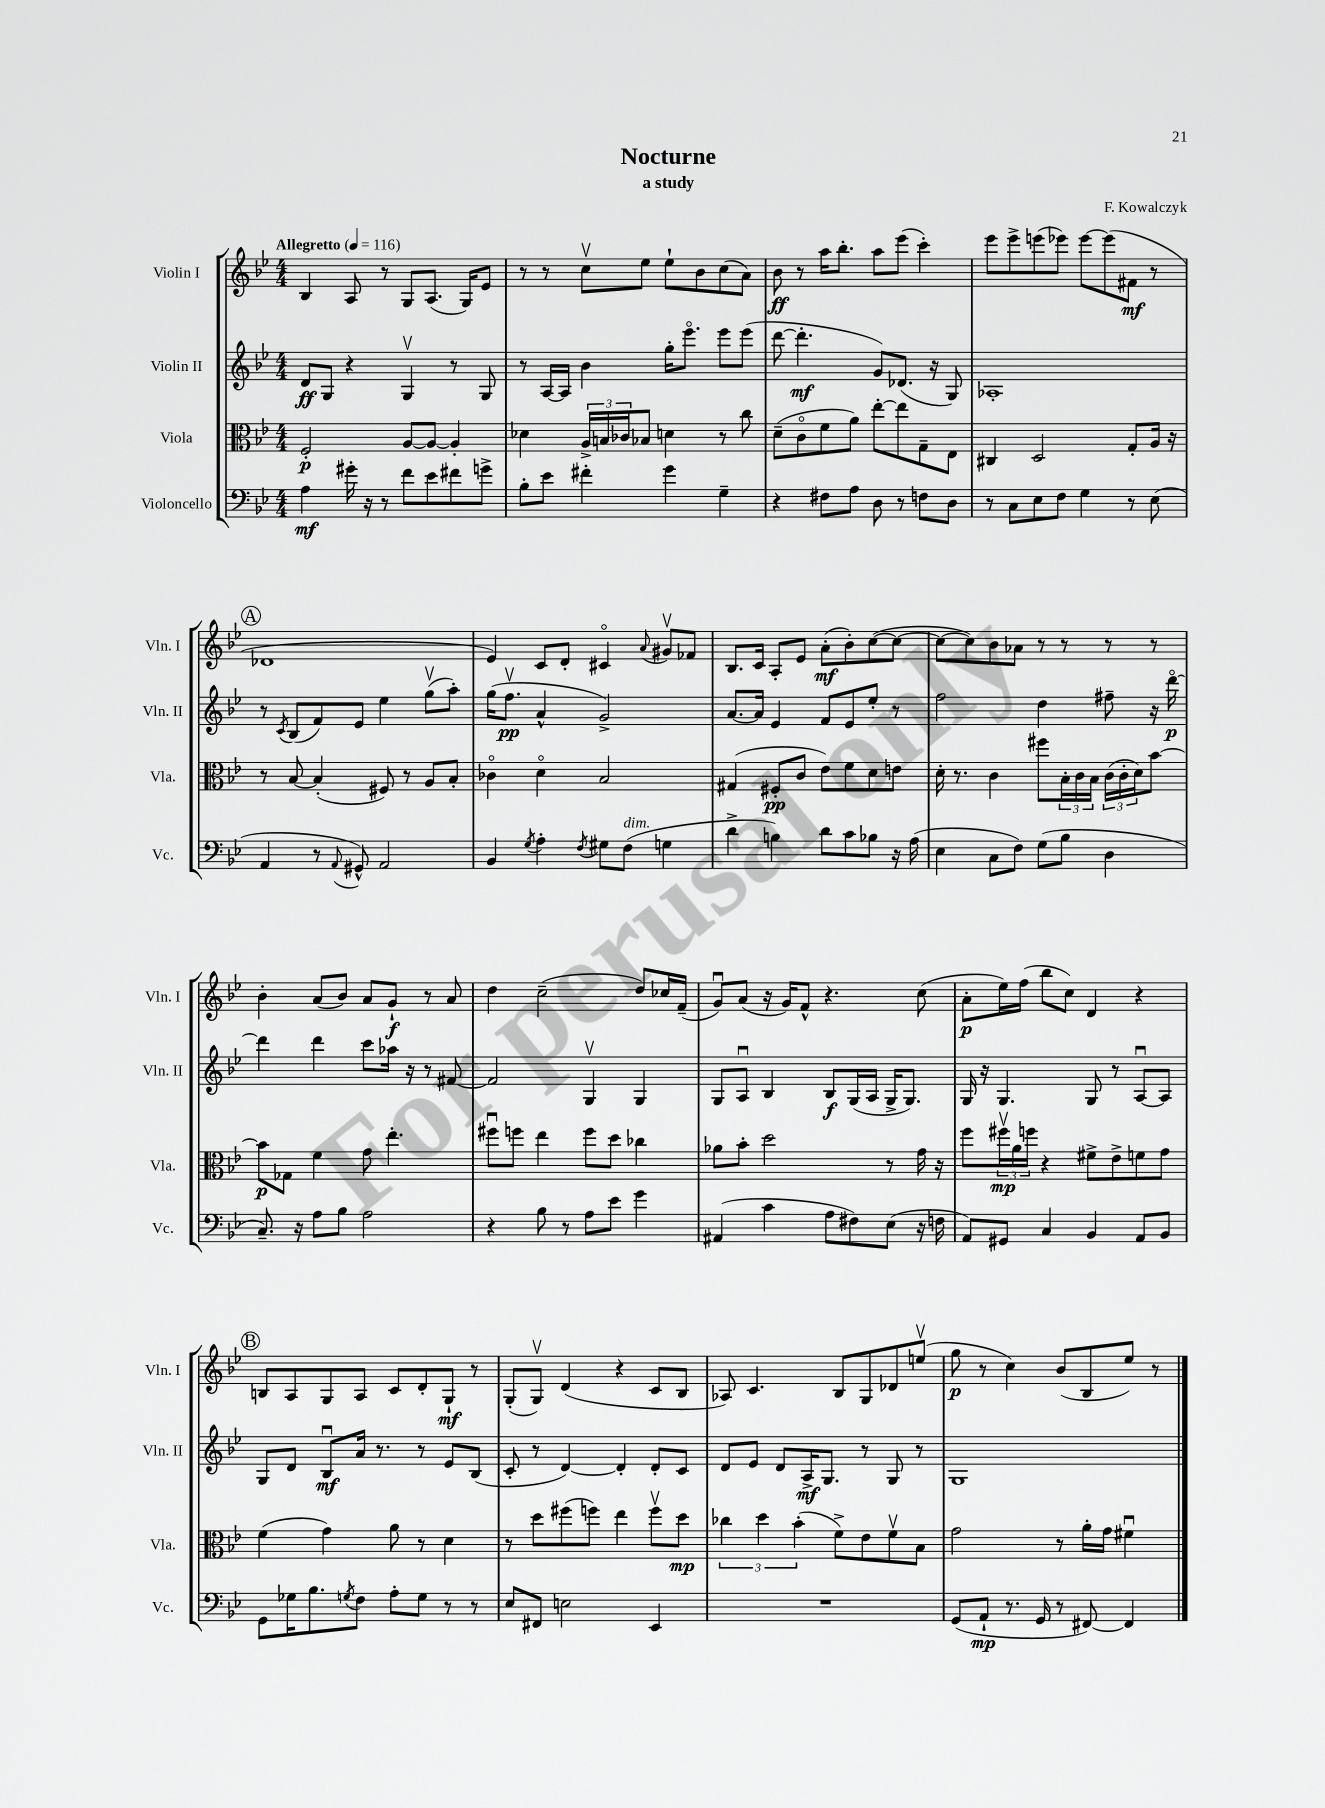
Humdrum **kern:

**kern	**kern	**kern	**kern
*staff4	*staff3	*staff2	*staff1
*clefF4	*clefC3	*clefG2	*clefG2
*k[b-e-]	*k[b-e-]	*k[b-e-]	*k[b-e-]
*M4/4	*M4/4	*M4/4	*M4/4
*MM116	*MM116	*MM116	*MM116
4A	2F'	8d	4B-
.	.	8G	.
16g#'	.	4r	8A
16r	.	.	.
8r	.	.	8r
8f	[8A	4Gv	8G
8e-	8A_	.	(8.A
8f#	4A']	8r	.
.	.	.	16G)
8g^	.	8G	8e-
=	=	=	=
8B-'	4d-	8r	8r
8e-	.	[16A	8r
.	.	16A]	.
4f#'	24A^	4b-	8ccv
.	24B	.	.
.	24c-	.	.
.	8B-	.	8ee-
4g	4d	16gg'	8ee-`
.	.	8.eee-o	.
.	.	.	8b-
4G~	8r	8eee-	(8cc
.	8cc	(8eee-	8a)
=	=	=	=
4r	(8d~	[8ddd	8b-
.	8co	4.ddd']	8r
8F#	8f	.	16aa
.	.	.	8.bb-'
8A	8a)	.	.
8D	[8ee-'	8g)	8aa
8r	8ee-]	(8.d-	(8eee-
8F	8G~	.	4ccc')
.	.	16r	.
8D	8E-	8G)	.
=	=	=	=
8r	4C#	1A-'	8eee-
8C	.	.	8eee-^
8E-	2D	.	(8eee
8F	.	.	8eee-)
4G	.	.	[8eee-
.	.	.	(8eee-]
8r	8G'	.	8f#
(8E-	16A	.	8r
.	16r	.	.
=	=	=	=
4AA	8r	8r	1d-
.	.	8qc	.
.	[8B-	(8B-	.
8r	(4B-']	8f)	.
8qqAA	.	.	.
8GG#^^)	.	8e-	.
2AA	8F#)	4ee-	.
.	8r	.	.
.	8A	(8ggv	.
.	8B-'	8aa')	.
=	=	=	=
4BB-	4c-o	(16gg	4e-)
.	.	8.ffv	.
8qG	.	.	.
4A'	4do	4a^^	8c
.	.	.	8d'
8qF	.	.	.
8G#	2B-	2g^)	4c#o
(8F	.	.	.
.	.	.	8qqa
4G	.	.	8g#v
.	.	.	8f-
=	=	=	=
4d^	(4G#	[8.a	8.B-
.	.	16a]	16c
4B)	8F#'	4e-	8A'
.	8c	.	8e-
8d	8e-)	8f	(8a'
8c	8f	8e-	8b-')
8B-	8d	8ee-'	([8cc
16r	8e	8r	8cc_
(16A	.	.	.
=	=	=	=
4E-	16d'	2ff	8cc_
.	8.r	.	.
.	.	.	8cc])
8C	4c	.	8b-
8F)	.	.	8a-
(8G	8ff#	4dd	8r
8B-	24B-'	.	8r
.	24c	.	.
.	24B-	.	.
4D	(24c	8ff#~	8r
.	24c'	.	.
.	24d)	.	.
.	[8b-	16r	8r
.	.	[16dddo	.
=	=	=	=
8.C~)	8b-]	4ddd]	4b-'
.	8G-	.	.
16r	.	.	.
8A	4f	4ddd	(8a
8B-	.	.	8b-)
2A	8g	8ccc	8a
.	4.ee-'	16aa-	8g`
.	.	16r	.
.	.	8r	8r
.	.	[8f#	8a
=	=	=	=
4r	8ff#u	2f#]	4dd
.	8ff	.	.
8B-	4ee-	.	(2cc~
8r	.	.	.
8A	8ff	4Gv	.
8e-	8dd	.	.
4g	4cc-	4G	8dd)
.	.	.	16cc-
.	.	.	(16f~
=	=	=	=
(4AA#	8a-	8G	8gu)
.	8b-'	8Au	(8a
4c	2dd	4B-	16r
.	.	.	16g)
.	.	.	8f^^
8A	.	8B-	4.r
8F#)	.	(16G	.
.	.	16A	.
(8E-	8r	16G^	.
.	.	8.G)	.
16r	16g	.	(8cc
16F	16r	.	.
=	=	=	=
8AA)	8ff	16G	8a'
.	.	16r	.
8GG#	24ff#v	4.G	16ee-)
.	24a	.	.
.	.	.	(16ff
.	24ff	.	.
4C	4r	.	8bb-
.	.	.	8cc)
4BB-	8f#^	8G	4d
.	8e-^	8r	.
8AA	8f	[8Au	4r
8BB-	8g	8A]	.
=	=	=	=
8GG	(4f	8G	8B
16G-	.	8d	8A
8.B-	.	.	.
.	4g)	8B-u	8G
8qG	.	.	.
8F	.	16a	8A
.	.	8.r	.
8A'	8a	.	8c
8G	8r	8r	8d'
8r	4d	8e-	8G`
8r	.	(8B-	8r
=	=	=	=
8E-	8r	8c'	(8G'
8FF#	8dd	8r	8Gv)
2E	(8ff#	[4d)	(4d
.	8ff)	.	.
.	4ee-	4d']	4r
4EE-	8ffv	8d'	8c
.	8dd	8c	8B-
=	=	=	=
1r	6cc-	8d	8A-)
.	.	8e-	4.c
.	6dd	.	.
.	.	8d	.
.	(6b-'	.	.
.	.	16A^	.
.	.	8.G	.
.	8f^)	.	8B-
.	8e-	8r	8G
.	8fv	8G	8d-
.	8B-	8r	(8eev
=	=	=	=
(8GG	2g	1G	8gg
8AA`	.	.	8r
8.r	.	.	4cc)
16GG	.	.	.
8r	8r	.	(8b-
[8FF#)	16a'	.	8B-
.	16g	.	.
4FF#]	4f#u	.	8ee-)
.	.	.	8r
==	==	==	==
*-	*-	*-	*-
